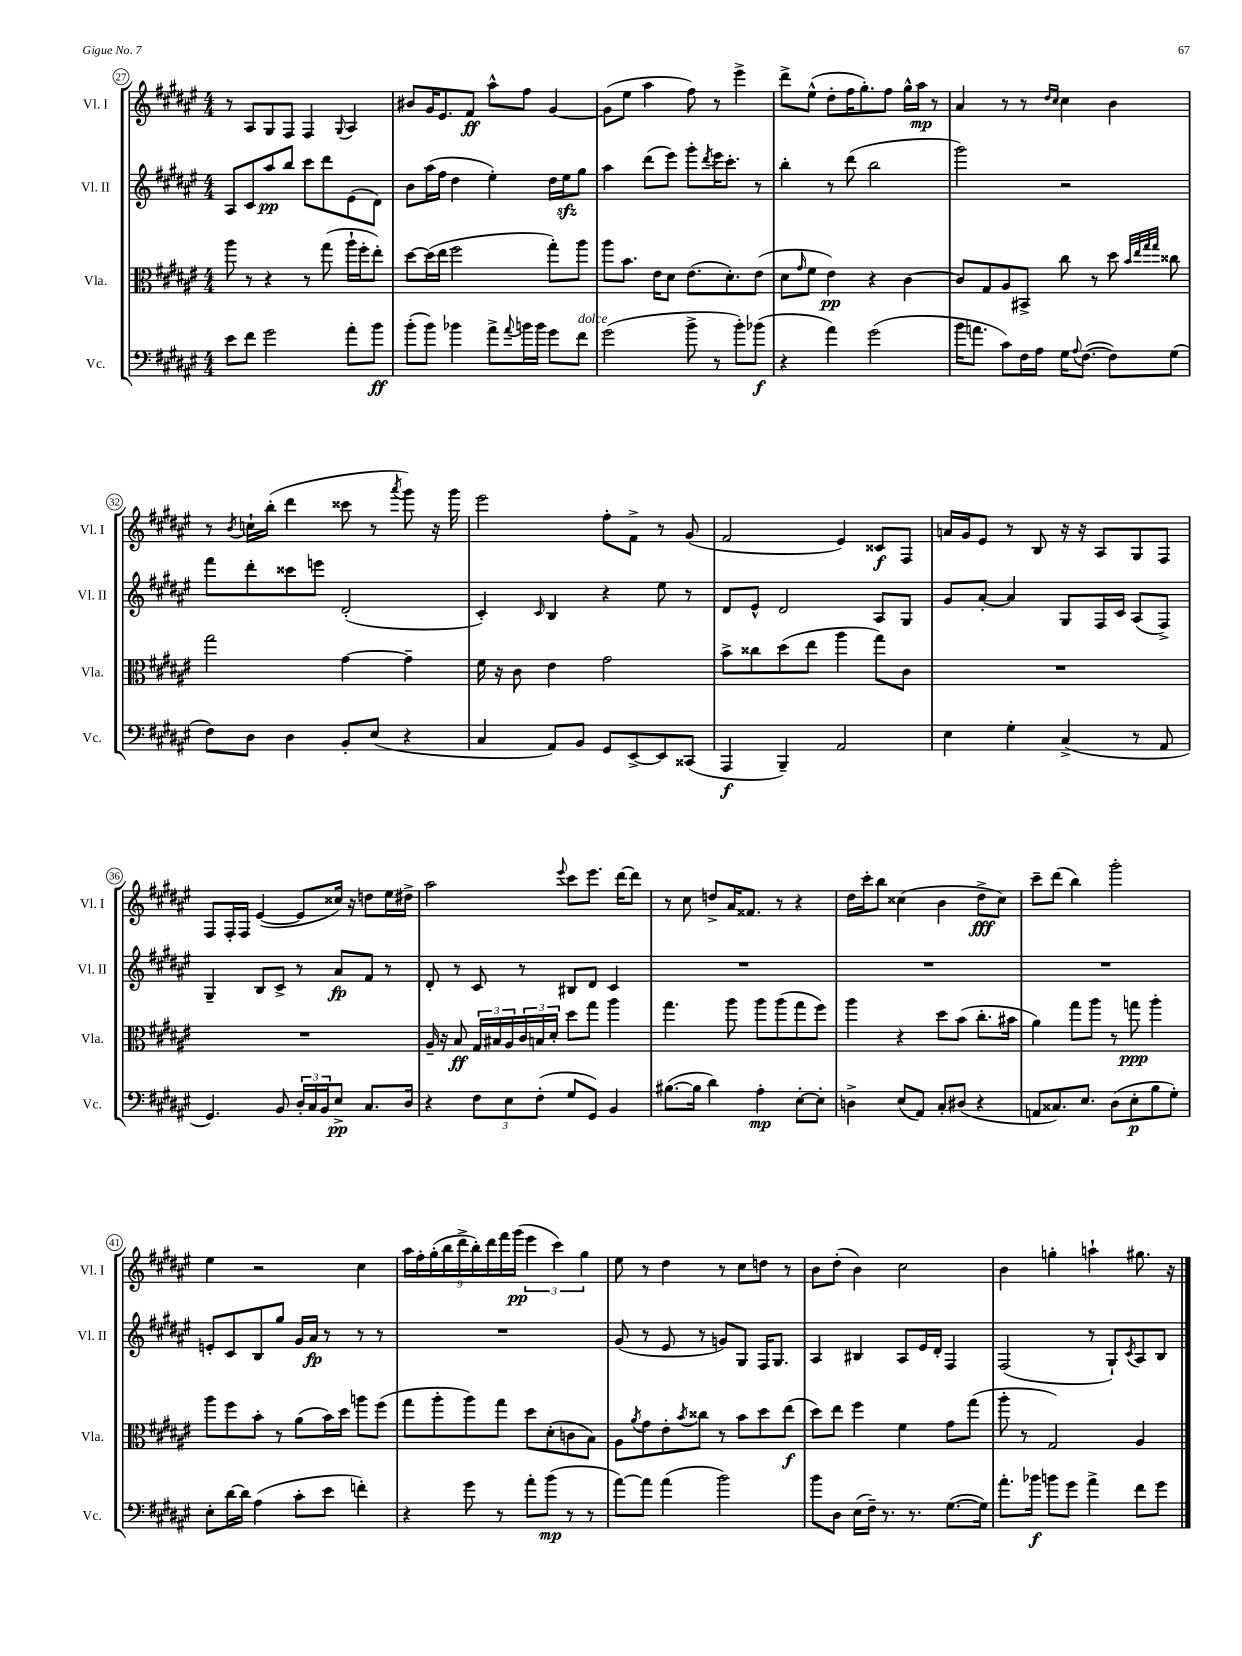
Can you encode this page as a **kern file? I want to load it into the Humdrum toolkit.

**kern	**dynam	**kern	**dynam	**kern	**dynam	**kern	**dynam
*part4	*part4	*part3	*part3	*part2	*part2	*part1	*part1
*staff4	*staff4	*staff3	*staff3	*staff2	*staff2	*staff1	*staff1
*I"Vc.	*	*I"Vla.	*	*I"Vl. II	*	*I"Vl. I	*
*I'Vc.	*	*I'Vla.	*	*I'Vl. II	*	*I'Vl. I	*
*clefF4	*	*clefC3	*	*clefG2	*	*clefG2	*
*k[f#c#g#d#a#e#]	*	*k[f#c#g#d#a#e#]	*	*k[f#c#g#d#a#e#]	*	*k[f#c#g#d#a#e#]	*
*M4/4	*	*M4/4	*	*M4/4	*	*M4/4	*
=27	=27	=27	=27	=27	=27	=27	=27
8e#\L	.	8aa#\	.	8A#/L	.	8r	.
8f#\J	.	8r	.	8c#/	.	8A#/L	.
2g#\	.	4r	.	8aa#/	pp	8G#/	.
.	.	.	.	8bb/J	.	8F#/J	.
.	.	8r	.	8ccc#\L	.	4F#/	.
.	.	(8gg#\	.	8ddd#\	.	.	.
.	.	.	.	.	.	8qqG#/	.
8a#'\L	.	16aa#`\LL	.	(8e#\	.	4A#/	.
.	.	16ff#'\J	.	.	.	.	.
8b\J	ff	8ee#'\J)	.	8d#\J)	.	.	.
=28	=28	=28	=28	=28	=28	=28	=28
(8b'\L	.	[8dd#\L	.	8b\L	.	8b#X/L	.
8b\J)	.	(16dd#\L]	.	(16aa#\L	.	16g#/K	.
.	.	16ee#\JJ	.	16ff#\JJ	.	8.e#/	.
4b-X\	.	2ff#\	.	4dd#\	.	.	.
.	.	.	.	.	.	8f#/J	ff
8a#^\L	.	.	.	4ee#'\)	.	8aa#^^\L	.
8qqa#/	.	.	.	.	.	.	.
16bn\L	.	.	.	.	.	8ff#\J	.
16b\JJ	.	.	.	.	.	.	.
8g#\L	.	8gg#'\L)	.	16dd#\LL	.	[4g#/	.
.	.	.	.	16ee#zz\J	.	.	.
!LO:TX:a:i:t=dolce	!	!	!	!	!	!	!
8f#\J	.	8aa#\J	.	8gg#\J	.	.	.
=29	=29	=29	=29	=29	=29	=29	=29
(2g#\	.	8aa#\L	.	4aa#\	.	(8g#\L]	.
.	.	8.b\J	.	.	.	8ee#\J	.
.	.	.	.	(8ddd#\L	.	4aa#\	.
.	.	16e#\KL	.	.	.	.	.
.	.	8d#\J	.	8eee#\J)	.	.	.
8b^\	.	(8.e#\L	.	8ggg#'\L	.	8ff#\)	.
.	.	.	.	8qddd#/	.	.	.
8r	.	.	.	16eee#\K	.	8r	.
.	.	8.d#'\)	.	8.ccc#'\J	.	.	.
8b'\L)	.	.	.	.	.	4eee#^\	.
(8b-X\J	f	(8e#\J	.	8r	.	.	.
=30	=30	=30	=30	=30	=30	=30	=30
4r	.	8d#\L	.	4bb'\	.	8ddd#^\L	.
.	.	16qqg#/	.	.	.	.	.
.	.	8f#\J	.	.	.	(8ee#^^\J	.
4a#\)	.	4e#\)	pp	8r	.	8dd#'\L	.
.	.	.	.	(8ddd#\	.	16ff#\K	.
.	.	.	.	.	.	8.gg#'\)	.
(2g#\	.	4r	.	2bb\	.	.	.
.	.	.	.	.	.	8ff#\J	.
.	.	[4c#\	.	.	.	16gg#^^\LL	.
.	.	.	.	.	.	16aa#\JJ	mp
.	.	.	.	.	.	8r	.
=31	=31	=31	=31	=31	=31	=31	=31
16b\KL	.	8c#/L]	.	2ggg#\)	.	4a#/	.
8.an\J	.	.	.	.	.	.	.
.	.	8G#/	.	.	.	.	.
8c#\L)	.	8A#/	.	.	.	8r	.
16F#\L	.	8BB#X^/J	.	.	.	8r	.
16A#\JJ	.	.	.	.	.	.	.
.	.	.	.	.	.	16qqdd#/LL	.
.	.	.	.	.	.	16qqcc#/JJ	.
16G#\KL	.	8cc#\	.	2r	.	4cc#\	.
8qqA#/	.	.	.	.	.	.	.
([8.F#\J	.	.	.	.	.	.	.
.	.	8r	.	.	.	.	.
8F#\L])	.	8dd#\	.	.	.	4b\	.
.	.	32qqb/LLL	.	.	.	.	.
.	.	32qqee#/	.	.	.	.	.
.	.	32qqgg#/	.	.	.	.	.
.	.	32qqgg#/JJJ	.	.	.	.	.
(8G#\J	.	8cc##X\	.	.	.	.	.
!!LO:LB:g=z
=32	=32	=32	=32	=32	=32	=32	=32
8F#\L)	.	2gg#\	.	8fff#\L	.	8r	.
.	.	.	.	.	.	8qb/	.
8D#\J	.	.	.	8ddd#'\	.	16ccn`\LL	.
.	.	.	.	.	.	(16bb'\JJ	.
4D#\	.	.	.	8ccc##X\	.	4ddd#\	.
.	.	.	.	8eeen\J	.	.	.
8BB'/L	.	[4g#\	.	(2d#'/	.	8ccc##X\	.
(8E#/J	.	.	.	.	.	8r	.
.	.	.	.	.	.	8qaaa#/	.
4r	.	4g#~\]	.	.	.	8ggg#\)	.
.	.	.	.	.	.	16r	.
.	.	.	.	.	.	16ggg#\	.
=33	=33	=33	=33	=33	=33	=33	=33
4C#/	.	16f#\	.	4c#'/)	.	2eee#\	.
.	.	16r	.	.	.	.	.
.	.	8c#\	.	.	.	.	.
.	.	.	.	16qqc#/	.	.	.
8AA#/L)	.	4e#\	.	4B/	.	.	.
8BB/J	.	.	.	.	.	.	.
8GG#/L	.	2g#\	.	4r	.	8ff#'\L	.
[8EE#^/	.	.	.	.	.	8f#^\J	.
8EE#/]	.	.	.	8ee#\	.	8r	.
(8CC##X/J	.	.	.	8r	.	(8g#/	.
=34	=34	=34	=34	=34	=34	=34	=34
4AAA#/	f	8b^\L	.	8d#/L	.	2f#/	.
.	.	8cc##X\	.	8e#^^/J	.	.	.
4BBB~/)	.	(8dd#\	.	2d#/	.	.	.
.	.	8ee#\J	.	.	.	.	.
2AA#/	.	4aa#\	.	.	.	4e#/)	.
.	.	8gg#\L)	.	8A#/L	.	8c##X/L	f
.	.	8c#\J	.	8G#/J	.	8F#/J	.
=35	=35	=35	=35	=35	=35	=35	=35
4E#\	.	1r	.	8g#/L	.	16an/LL	.
.	.	.	.	.	.	16g#/J	.
.	.	.	.	[8a#'/J	.	8e#/J	.
4G#'\	.	.	.	4a#/]	.	8r	.
.	.	.	.	.	.	8B/	.
(4C#^/	.	.	.	8G#/L	.	16r	.
.	.	.	.	.	.	16r	.
.	.	.	.	16F#/L	.	8A#/L	.
.	.	.	.	16c#/JJ	.	.	.
8r	.	.	.	(8A#/L	.	8G#/	.
8AA#/	.	.	.	8F#^/J)	.	8F#/J	.
!!LO:LB:g=z
=36	=36	=36	=36	=36	=36	=36	=36
4.GG#/)	.	1r	.	4G#~/	.	8F#/L	.
.	.	.	.	.	.	16F#'/L	.
.	.	.	.	.	.	16F#/JJ	.
.	.	.	.	8B/L	.	([4e#/	.
8BB/	.	.	.	8c#^/J	.	.	.
24D#'/LL	.	.	.	8r	.	8e#/L]	.
24C#/	.	.	.	.	.	.	.
24BB/J	.	.	.	.	.	.	.
8E#^/J	pp	.	.	8a#/L	fp	16cc##X/Jk)	.
.	.	.	.	.	.	16r	.
8.C#/L	.	.	.	8f#/J	.	8ddn\L	.
.	.	.	.	8r	.	16ee#\L	.
16D#/Jk	.	.	.	.	.	16dd#X^\JJ	.
=37	=37	=37	=37	=37	=37	=37	=37
4r	.	16A#~/	.	8d#'/	.	2aa#\	.
.	.	16r	.	.	.	.	.
.	.	8B/	ff	8r	.	.	.
12F#\L	.	24G#/LL	.	8c#/	.	.	.
.	.	24B#X/	.	.	.	.	.
12E#\	.	24A#/	.	.	.	.	.
.	.	24c#/	.	8r	.	.	.
(12F#'\J	.	24Bn/	.	.	.	.	.
.	.	24d#'/JJ	.	.	.	.	.
.	.	.	.	.	.	8qqeee#/	.
8G#/L	.	8dd#\L	.	8B#X/L	.	8ccc#\L	.
8GG#/J)	.	8gg#\J	.	8d#/J	.	8.eee#\J	.
4BB/	.	4aa#\	.	4c#/	.	.	.
.	.	.	.	.	.	[16ddd#\KL	.
.	.	.	.	.	.	8ddd#\J]	.
=38	=38	=38	=38	=38	=38	=38	=38
([8.B#X\L	.	4.gg#\	.	1r	.	8r	.
.	.	.	.	.	.	8cc#\	.
16B#\Jk]	.	.	.	.	.	.	.
4d#\)	.	.	.	.	.	8ddn^/L	.
.	.	8aa#\	.	.	.	16a#/K	.
.	.	.	.	.	.	8.f##X/J	.
4A#'\	mp	8aa#\L	.	.	.	.	.
.	.	(8aa#\	.	.	.	8r	.
[8E#'\L	.	8gg#\	.	.	.	4r	.
8E#'\J]	.	8ff#\J)	.	.	.	.	.
=39	=39	=39	=39	=39	=39	=39	=39
4Dn^\	.	4aa#\	.	1r	.	16dd#\LL	.
.	.	.	.	.	.	16ccc#'\J	.
.	.	.	.	.	.	8bb\J	.
(8E#/L	.	4r	.	.	.	(4cc##X\	.
8AA#/J)	.	.	.	.	.	.	.
8C#'/L	.	8dd#\L	.	.	.	4b\	.
(8D#X/J	.	(8b\J	.	.	.	.	.
4r	.	8.cc#'\L	.	.	.	8dd#^\L	fff
.	.	.	.	.	.	8cc##\J)	.
.	.	16b#X\Jk	.	.	.	.	.
=40	=40	=40	=40	=40	=40	=40	=40
8AAn/L	.	4a#\)	.	1r	.	8ccc#~\L	.
8.C##X/)	.	.	.	.	.	(8ddd#\J	.
.	.	8gg#\L	.	.	.	4bb\)	.
8.E#/J	.	.	.	.	.	.	.
.	.	8aa#\J	.	.	.	.	.
(8D#\L	.	8r	.	.	.	2ggg#'\	.
8E#'\	p	8ggn\	ppp	.	.	.	.
8B\	.	4aa#'\	.	.	.	.	.
8G#'\J)	.	.	.	.	.	.	.
!!LO:LB:g=z
=41	=41	=41	=41	=41	=41	=41	=41
8E#'\L	.	8aa#\L	.	8en'/L	.	4ee#\	.
[16d#\L	.	8ff#\	.	8c#/	.	.	.
16d#\JJ]	.	.	.	.	.	.	.
(4A#\	.	8b'\J	.	8B/	.	2r	.
.	.	8r	.	8gg#/J	.	.	.
8c#'\L	.	(8a#\L	.	16g#/LL	.	.	.
.	.	.	.	16a#/JJ	fp	.	.
8e#\J	.	16b\L)	.	8r	.	.	.
.	.	16dd#\JJ	.	.	.	.	.
4fn'\)	.	8aan\L	.	8r	.	4cc#\	.
.	.	(8ff#\J	.	8r	.	.	.
=42	=42	=42	=42	=42	=42	=42	=42
4r	.	8gg#\L	.	1r	.	18aa#\LL	.
.	.	.	.	.	.	18ff#'\	.
.	.	.	.	.	.	(18gg#'\	.
.	.	8aa#'\	.	.	.	.	.
.	.	.	.	.	.	18bb\	.
.	.	.	.	.	.	18ddd#^\	.
8g#\	.	8aa#\)	.	.	.	.	.
.	.	.	.	.	.	18bb'\)	.
.	.	.	.	.	.	18ddd#\	.
8r	.	8gg#\J	.	.	.	.	.
.	.	.	.	.	.	18fff#\	.
.	.	.	.	.	.	(18ggg#\JJ	pp
8a#'\L	.	8dd#\L	.	.	.	6eee#\	.
(8b\J	mp	(8d#'\	.	.	.	.	.
.	.	.	.	.	.	6ccc#\)	.
8r	.	8cn\	.	.	.	.	.
.	.	.	.	.	.	6gg#\	.
8r	.	8B\J)	.	.	.	.	.
=43	=43	=43	=43	=43	=43	=43	=43
[8a#\L)	.	8A#\L	.	(8g#/	.	8ee#\	.
.	.	8qa#/	.	.	.	.	.
8a#\J]	.	8g#\	.	8r	.	8r	.
(4a#\	.	8e#'\	.	8e#/	.	4dd#\	.
.	.	8qb/	.	.	.	.	.
.	.	8cc##X\J	.	8r	.	.	.
2b\)	.	8r	.	8gn/L)	.	8r	.
.	.	8b\L	.	8G#/J	.	8cc#\L	.
.	.	8dd#\	.	16F#/KL	.	8ddn\J	.
.	.	.	.	8.G#/J	.	.	.
.	.	(8ee#\J	f	.	.	8r	.
=44	=44	=44	=44	=44	=44	=44	=44
8b\L	.	8dd#\L)	.	4A#/	.	8b\L	.
8D#\J	.	8ee#\J	.	.	.	(8dd#'\J	.
(16E#\LL	.	4ff#\	.	4B#X/	.	4b\)	.
16F#~\JJ)	.	.	.	.	.	.	.
8.r	.	.	.	.	.	.	.
.	.	4f#\	.	8A#/L	.	2cc#\	.
8.r	.	.	.	.	.	.	.
.	.	.	.	16e#/L	.	.	.
.	.	.	.	16d#'/JJ	.	.	.
([8.G#\L	.	8g#\L	.	4F#/	.	.	.
.	.	(8gg#\J	.	.	.	.	.
16G#\Jk])	.	.	.	.	.	.	.
=45	=45	=45	=45	=45	=45	=45	=45
8.a#'\L	.	8aa#'\	.	(2F#/	.	4b\	.
.	.	8r	.	.	.	.	.
16b-X\Jk	f	.	.	.	.	.	.
8bn\L	.	2G#/)	.	.	.	4ggn'\	.
8g#\J	.	.	.	.	.	.	.
4a#^\	.	.	.	8r	.	4aan`\	.
.	.	.	.	8G#`/L)	.	.	.
.	.	.	.	8qc#/	.	.	.
8f#\L	.	4A#/	.	8A#/	.	8.gg#X\	.
8g#\J	.	.	.	8B/J	.	.	.
.	.	.	.	.	.	16r	.
==	==	==	==	==	==	==	==
*-	*-	*-	*-	*-	*-	*-	*-
